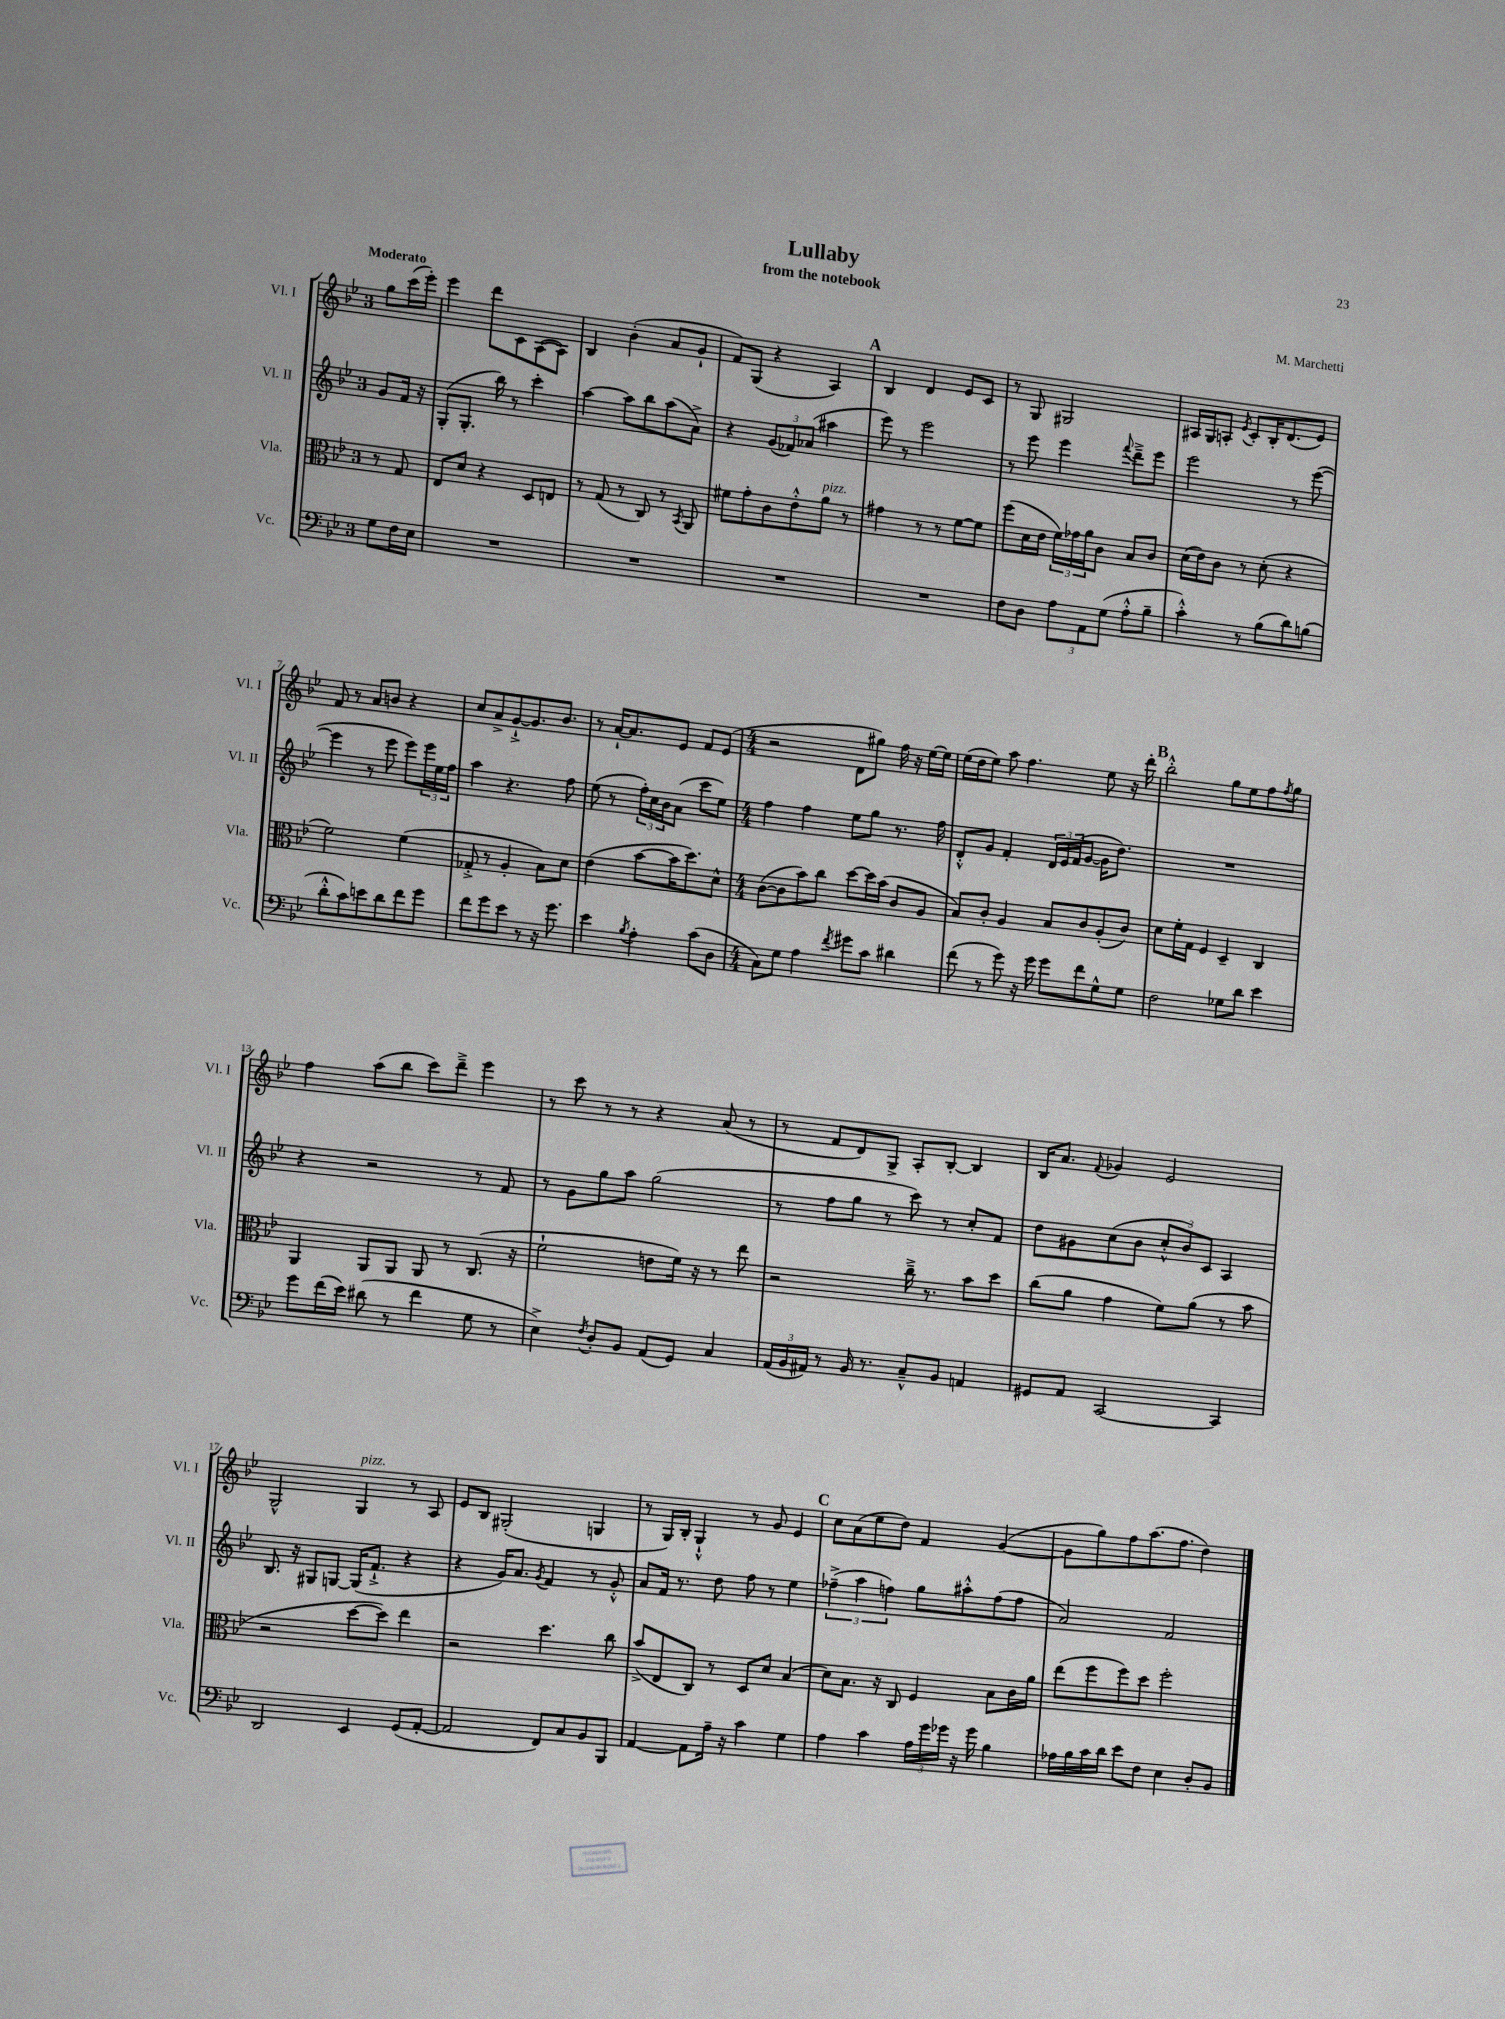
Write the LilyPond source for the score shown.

\header { title = "Lullaby" composer = "M. Marchetti" subtitle = "from the notebook" }
<<
\new StaffGroup <<
\new Staff = "s0" \with { instrumentName = "Vl. I" shortInstrumentName = "Vl. I" } {
    \clef treble \key bes \major \once \override Staff.TimeSignature.style = #'single-digit \time 3/4 \partial 4 \tempo "Moderato"
    g''8 c'''16( ees'''16-.) |
    ees'''4 d'''8 c'8 a8~( a8) |
    bes4 bes'4-.( a'8 g'8-! |
    f'8) g8( r4 a4) |
    \mark \markup { \bold "A" } bes4 d'4 ees'8 c'8 |
    r8 g8 gis2 |
    ais16 g16 a8-. \acciaccatura { ees'8 } c'8-. bes16-. d'8.( ees'8) |
    f'8 r8 a'8 b'8 r4 |
    c''8 a'8-> g'8~-!-> g'8. bes'8. |
    r8 a'16~-! a'8. ees'8 f'8 ees'8( |
    \numericTimeSignature \time 4/4 r2 d'8 gis''8) f''16 r16 ees''16~ ees''16 |
    ees''16( d''16 ees''8) a''8 f''4. ees''8 r16 d'''16-. |
    \mark \markup { \bold "B" } bes''2-.-^ g''8 ees''8 f''8 \acciaccatura { f''8 } g''8 |
    f''4 a''8( bes''8 c'''8) d'''8---> ees'''4 |
    r8 c'''8 r8 r8 r4 a'8( r8 |
    r8 f'8 d'8) g8-> a8-. bes8~-. bes4 |
    bes16 a'8. \appoggiatura { f'8 } ges'4 ees'2 |
    g2-^ g4^\markup { \italic "pizz." } r8 a8 |
    ees'8 bes8 gis2-.( g4 |
    r8 g16) bes16-. g4-!-^ r8 g'8 ees'4 |
    \mark \markup { \bold "C" } c''8 a'8( ees''8 d''8) f'4 g'4~( |
    g'8 g''8) f''8 a''8.( f''8. d''4) \bar "|." |
}
\new Staff = "s1" \with { instrumentName = "Vl. II" shortInstrumentName = "Vl. II" } {
    \clef treble \key bes \major \once \override Staff.TimeSignature.style = #'single-digit \time 3/4 \partial 4
    g'8 f'16 r16 |
    g8-.( g8.-. bes''16) r8 c'''4-. |
    a''4~ a''8 bes''8 a''8( a'8->) |
    r4 \tuplet 3/2 { g'8( fes'8) aes'8( } ais''4 |
    \mark \markup { \bold "A" } ees'''8) r8 ees'''2 |
    r8 ees'''8 ees'''4 \appoggiatura { f'''8 } d'''8---> ees'''8 |
    ees'''2 r8 ees'''8~( |
    ees'''4 r8 ees'''8 ees'''8) \tuplet 3/2 { ees'''16 ees''16 f''16 } |
    a''4 r4. f''8 |
    ees''8( r8 \tuplet 3/2 { f''16-.) c''16 bes'16 } a'8( c'''8 ees''8) |
    \numericTimeSignature \time 4/4 f''4 f''4 ees''8 g''8 r8. f''16 |
    d'8-.-^ g'8 f'4-. \tuplet 3/2 { d'16 ees'16 f'16( } g'8~ g'16 d''8.) |
    \mark \markup { \bold "B" } R1 |
    r4 r2 r8 f'8 |
    r8 g'8 g''8 a''8 g''2( |
    r8 f''8 g''8 r8 c'''8) r8 c''8-. f'8 |
    d''8 gis'8 c''8( bes'8 \tuplet 3/2 { c''8-.-^ bes'8) c'8 } a4 |
    bes8. r16 gis8 g8~ g16( f'8.-!-> r4 |
    r4 g'16) a'8. \acciaccatura { g'8 } f'4 r8 g'8-.-^ |
    a'8 f'16 r8. d''8 f''8 r8 ees''4 |
    \mark \markup { \bold "C" } \tuplet 3/2 { fes''4--->( a''4 f''4) } g''8 ais''8-.-^ f''8( f''8 |
    a'2) f'2 \bar "|." |
}
\new Staff = "s2" \with { instrumentName = "Vla." shortInstrumentName = "Vla." } {
    \clef alto \key bes \major \once \override Staff.TimeSignature.style = #'single-digit \time 3/4 \partial 4
    r8 g8 |
    ees8 d'8 r4 d8 e8 |
    r8 g8( r8 c8) r8 \acciaccatura { bes,8 } a,8 |
    fis'8 g'8-. c'8 ees'8-.-^ a'8^\markup { \italic "pizz." } r8 |
    \mark \markup { \bold "A" } gis'4 r8 r8 f'8~ f'8 |
    f''8( d'16 ees'16 \tuplet 3/2 { f'16) ges'16 a'16 } c'8 bes8 c'8 |
    d'16( ees'16) c'8 r8 d'8-.( r4 |
    f'2) f'4( |
    ges8-.-> r8 a4-. bes8) d'8 |
    ees'4( bes'8~ bes'16 d''8.) d'8-^ |
    \numericTimeSignature \time 4/4 c'8~( c'8 bes'8) c''8 d''8~ d''16 bes'16( c'8 a8 |
    bes8) c'8-. a4 bes8 c'8 a8-.( c'8) |
    \mark \markup { \bold "B" } d'8 f'16-. g16 f4 d4-- c4 |
    a,4 a,8 a,8 a,8 r8 c8.( r16 |
    f'2-! e'8 f'16) r16 r8 ees''8 |
    r2 c''16---> r8. bes'8 d''8 |
    c''8( a'8 g'4 f'8) a'8( r8 bes'8 |
    r2 d''8~ d''8) ees''4 |
    r2 d''4. c''8 |
    bes'8->( ees8 c8) r8 d8 d'8 bes4( |
    \mark \markup { \bold "C" } d'8) bes8. r16 c8 f4 bes8 c'16 a'16 |
    ees''8( f''8 f''8) d''8 f''2-. \bar "|." |
}
\new Staff = "s3" \with { instrumentName = "Vc." shortInstrumentName = "Vc." } {
    \clef bass \key bes \major \once \override Staff.TimeSignature.style = #'single-digit \time 3/4 \partial 4
    g8 f16 ees16 |
    R2. |
    R2. |
    R2. |
    \mark \markup { \bold "A" } R2. |
    f8 d8 \tuplet 3/2 { a8 a,8 g8( } a8-.-^ bes8-- |
    c'4-.-^) r8 bes8( d'8) b8( |
    d'8-.-^ c'8) e'8 d'8 f'8 g'8 |
    f'8 g'8 ees'8 r8 r16 g'8. |
    ees'4 \acciaccatura { bes8 } a4-. c'8( d8 |
    \numericTimeSignature \time 4/4 c8) g8 a4 \acciaccatura { f'8 } gis'8 c'8 dis'4 |
    f'8( r8 g'8) r16 g'16 g'8 f'8 g8-^ g8 |
    \mark \markup { \bold "B" } f2 ges8 d'8 ees'4 |
    g'8 f'16( ees'16) dis'8( r8 f'4 g8 r8 |
    ees4->) \acciaccatura { f8 } d8-. bes,8 a,8( g,8) c4 |
    \tuplet 3/2 { a,16( bes,16 ais,16) } r8 bes,16 r8. c8---^ bes,8 a,4 |
    gis,8 a,8 c,2~ c,4 |
    d,2 ees,4 g,8( a,8~-. |
    a,2 f,8) c8 bes,8 bes,,8 |
    a,4~ a,8 a16-- r16 c'4 g4 |
    \mark \markup { \bold "C" } a4 c'4 \tuplet 3/2 { a16 g'16 ges'16 } r16 ges'16 bes4 |
    aes16 bes16 c'16 d'16 ees'8 f8 ees4 d8-. bes,8 \bar "|." |
}
>>
>>
